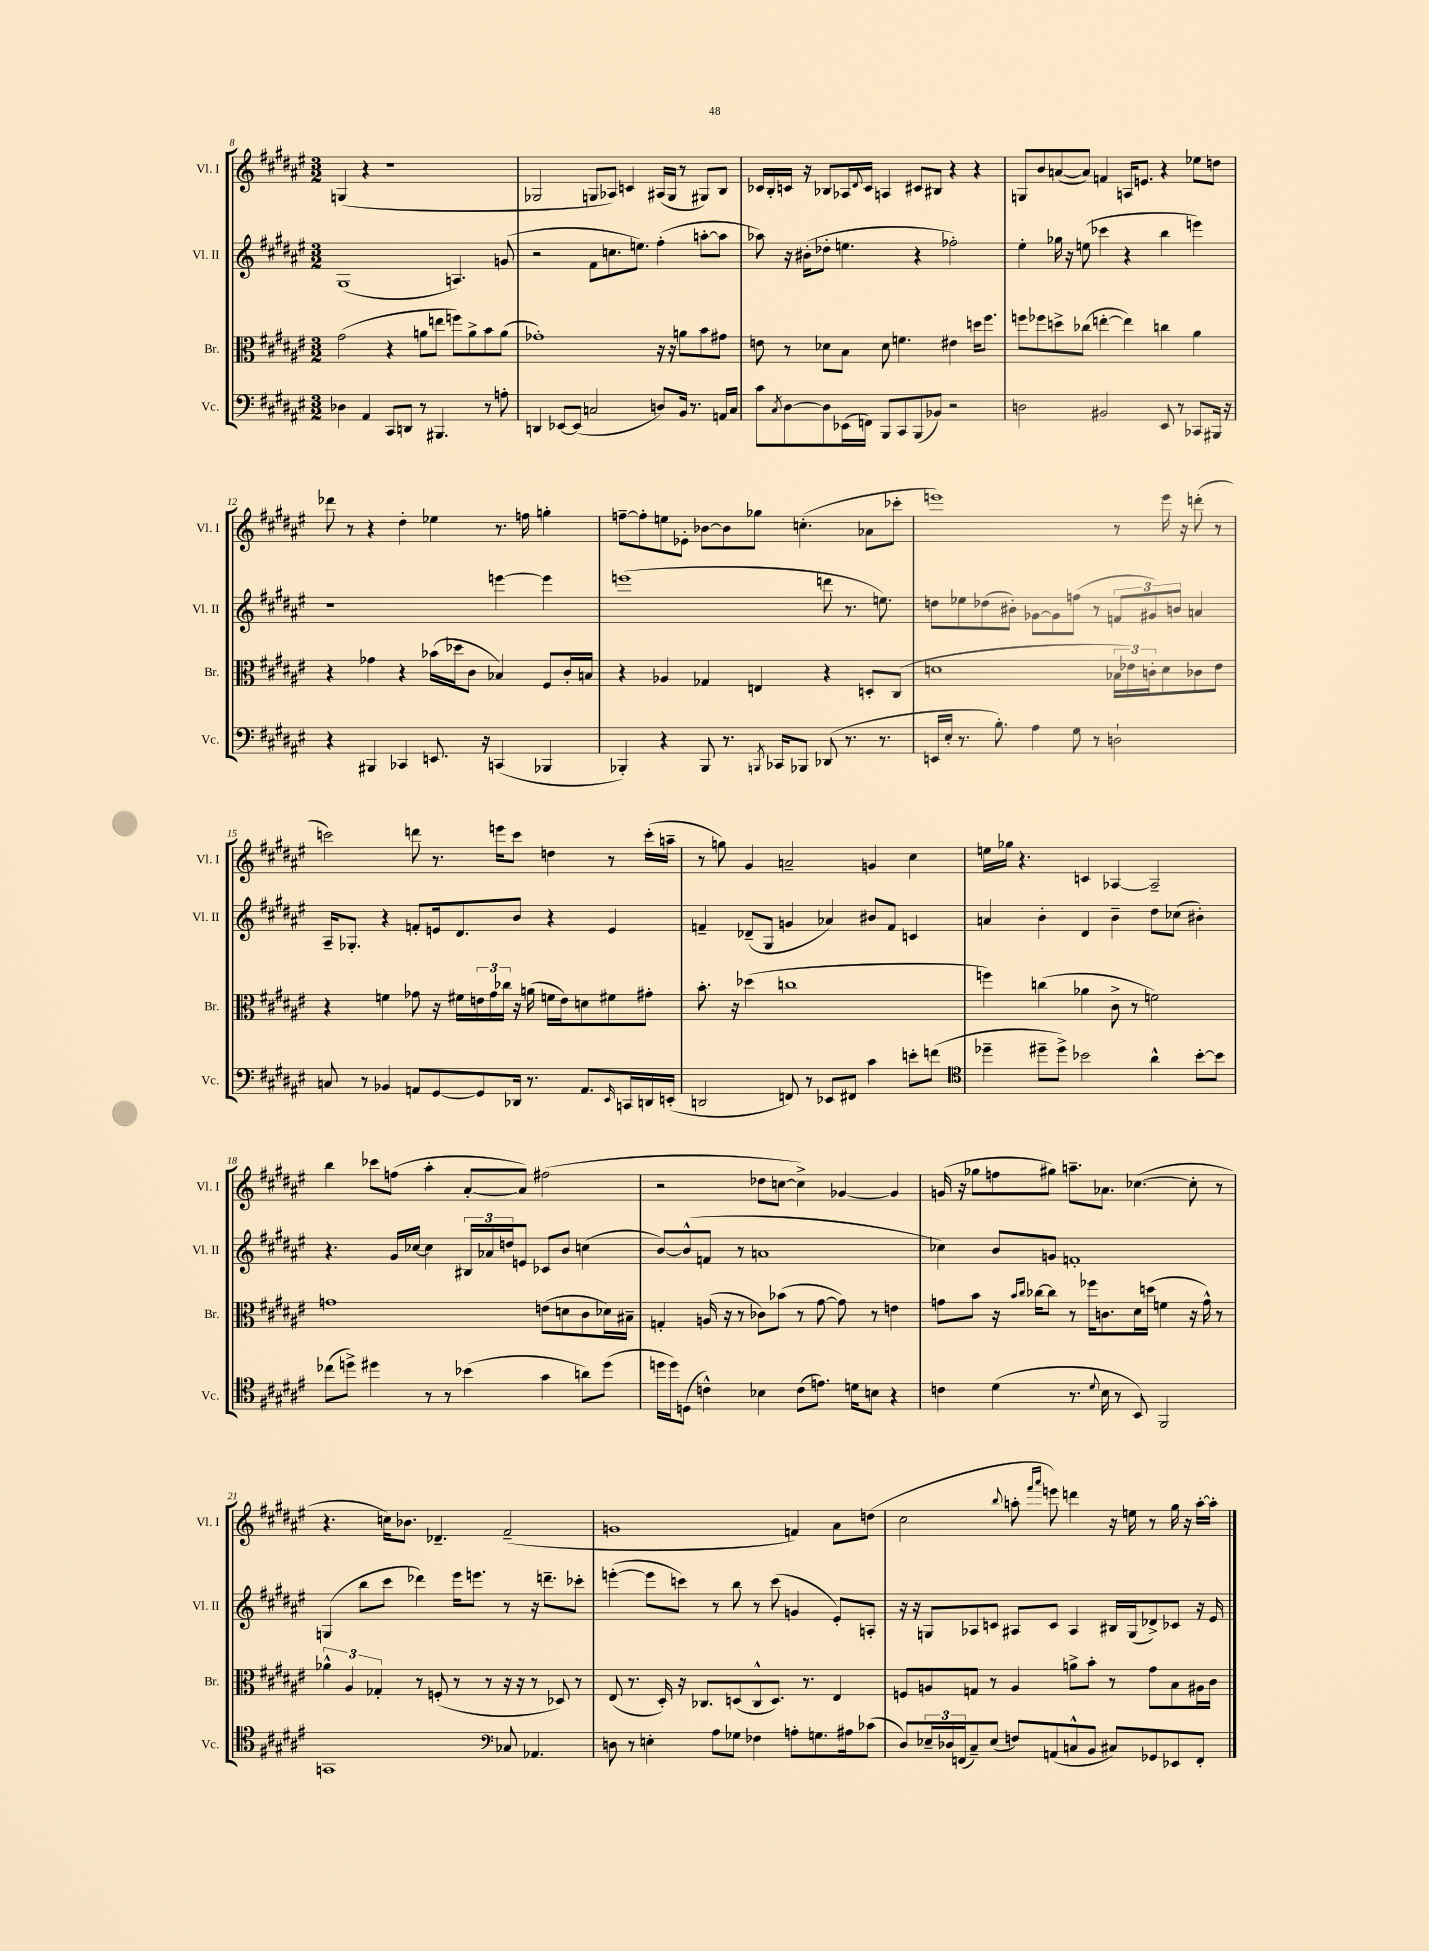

**kern	**kern	**kern	**kern
*part4	*part3	*part2	*part1
*staff4	*staff3	*staff2	*staff1
*I"Vc.	*I"Br.	*I"Vl. II	*I"Vl. I
*I'Vc.	*I'Br.	*I'Vl. II	*I'Vl. I
*clefF4	*clefC3	*clefG2	*clefG2
*k[f#c#g#d#a#e#]	*k[f#c#g#d#a#e#]	*k[f#c#g#d#a#e#]	*k[f#c#g#d#a#e#]
*M3/2	*M3/2	*M3/2	*M3/2
=8	=8	=8	=8
4D-X\	(2g#\	(1G#	(4Gn/
4AA#/	.	.	4r
8CC#/L	4r	.	1r
8DDn/J	.	.	.
8r	8an\L	.	.
4.BBB#X/	8een\J	.	.
.	8ffn\L)	4.An/)	.
.	8a^\	.	.
8r	8b\	.	.
8An'\	(8a\J	(8gn/	.
=9	=9	=9	=9
4DDn/	1g-X')	2r	2G-X/
[8EE-X/L	.	.	.
(8EE-/J]	.	.	.
2Cn/	.	8f#\L	8Gn/L
.	.	8.ccn\	8A-X/J)
.	.	.	4cn/
.	.	8.een\J)	.
8Dn/L)	16r	(4ff#'\	(16A#X/LL
.	16r	.	16G/JJ
16BB/Jk	8an\L	.	8r
8.r	.	.	.
.	8b\	[8aan'\L	8G#X/L)
16AAn/LL	8g#X\J	8aa\J]	8B/J
16C/JJ	.	.	.
=10	=10	=10	=10
8c#\L	8en\	8aa-X\)	16c-X/LL
.	.	.	16B'/
8qC#/	.	.	.
[8D#\	8r	16r	16cn/JJ
.	.	(16b#X'\KL	16r
8D#\]	8d-X\L	8dd-X'\J	8B-X/L
(16EE-X\L	8B\J	4.een\	16A-X/L
.	.	.	8qqd#/
16FFn\JJ)	.	.	16c/JJ
8BBB/L	8d-\	.	4An/
8CC#/	4.fn\	.	.
(8BBB/	.	4r	8c#X/L
8BB-X/J)	.	.	8B#X/J
2r	4e#X\	2ff-X'\)	4r
.	16ddn\KL	.	4r
.	8.ff#\J	.	.
=11	=11	=11	=11
2Dn\	8ffn\L	4ee#'\	8Gn/L
.	8ff-X\	.	8b/
.	8ddn^\	16gg-X\	([8an/
.	.	16r	.
.	(8cc-X\J	(8een\	8a/J])
2BB#X/	[4een'\	4ccc-X\	4fn/
.	4ee\])	4r	16An/KL
.	.	.	8.en/J
8EE#/	4ccn\	4bb\	4r
8r	.	.	.
8CC-X/L	4a#\	4eeen\)	8ee-X\L
16BBB#X/Jk	.	.	8ddn\J
16r	.	.	.
!!LO:LB:g=z
=12	=12	=12	=12
4r	4r	1r	8ddd-X\
.	.	.	8r
4BBB#X/	4g-X\	.	4r
4CC-X/	4r	.	4dd#'\
8.EEn/	(16b-X\LL	.	4ee-X\
.	16dd-X\J	.	.
.	8c#\J	.	.
16r	.	.	.
(4CCn/	4B-X/)	[4eeen\	8.r
.	.	.	16ffn\
4BBB-X/	8F#/L	4eee\]	4ggn'\
.	16c#'/L	.	.
.	16Bn/JJ	.	.
=13	=13	=13	=13
4BBB-X'/)	4r	(1eeen	[8ffn~\L
.	.	.	8ff'\]
4r	4A-X/	.	8een\
.	.	.	8e-X'\J
8BBB-/	4G-X/	.	[8b-X\L
8.r	.	.	8b-\]
.	4En/	.	8gg-X\J
8qBBBn/	.	.	.
16CC-X/KL	.	.	.
8BBB-X/J	.	.	(4.ccn'\
(8DD-X/	4r	8dddn\	.
8.r	.	8.r	.
.	8Dn'/L	.	8a-X\L
8.r	.	8.een\)	.
.	(8C#/J	.	8ccc-X'\J
=14	=14	=14	=14
16EEn/LL	1dn	8ddn\L	1eeen)
16E#'/JJ	.	.	.
8.r	.	8ee-X\	.
.	.	(8dd-X\	.
8.B'\)	.	.	.
.	.	8b#X'\J)	.
4A#\	.	[8g-X\L	.
.	.	8g-\]	.
8G#\	.	(8ffn\J	.
8r	.	8r	.
2Dn`\	24B-X\LL	12fn/L	8r
.	24e-X\)	.	.
.	24cn'\J	12g#X/)	.
.	8d\	.	16eee\
.	.	12bn/J	.
.	.	.	16r
.	8c-X\	4an/	(8dddn'\
.	8e-\J	.	8r
!!LO:LB:g=z
=15	=15	=15	=15
8Cn/	4r	16A#~/KL	2cccn\)
.	.	8.G-X'/J	.
8r	.	.	.
4BB-X/	4fn\	4r	.
8AAn/L	8g-X\	8fn'/L	8dddn\
[8GG#/	16r	16en/k	8.r
.	16f#X\LL	8.d#/	.
8GG#/]	24en\	.	.
.	24g-\	.	.
.	.	.	16eeen\KL
.	24cc-X\JJ	.	.
16DD-X/Jk	16r	8b/J	8ccc\J
8.r	(16an\	.	.
.	16fn\LL	4r	4ddn\
.	16e\J)	.	.
8.AA/L	8dn\	.	.
.	8f#X\	4e/	8r
16qqEE#/	.	.	.
16CCn/L	.	.	.
16DDn/	8g#X'\J	.	(16ccc'\LL
(16EEn'/JJ	.	.	16aan~\JJ
=16	=16	=16	=16
2DDn/	8.b'\	4fn~/	8r
.	.	.	8ggn\)
.	16r	.	.
.	(4dd-X\	(8d-X~/L	4g#/
.	.	8G#/J	.
8FFn/)	1ccn	4gn/	2an~/
8r	.	.	.
8EE-X/L	.	4a-X/)	.
8FF#X/J	.	.	.
4c#\	.	8b#X/L	4gn/
.	.	8f/J	.
8en'\L	.	4cn/	4cc#\
(8fn\J	.	.	.
=17	=17	=17	=17
*clefC4	*	*	*
4dd-X~\	4ffn\)	4an/	16een\LL
.	.	.	16gg-X\JJ
.	.	.	4.r
8dd#X~\L	(4ccn\	4b'\	.
8dd#^\J)	.	.	.
2b-X\	4a-X\	4d#/	4cn/
.	8c#^\	4b~\	[4A-X/
.	8r	.	.
4a#^^\	2fn\)	8dd#\L	2A-~/]
.	.	(8cc-X\J	.
[8b-'\L	.	4b#X'\)	.
8b-\J]	.	.	.
!!LO:LB:g=z
=18	=18	=18	=18
(8cc-X\L	1gn	4.r	4bb\
8ddn^\J)	.	.	.
4dd#X\	.	.	8ccc-X\L
.	.	16g#/LL	(8ffn\J
.	.	[16cc-X/JJ	.
8r	.	4cc-\]	4aa#'\
8r	.	.	.
(4b-X\	.	24B#X/LL	[8a#'/L
.	.	24a-X/	.
.	.	24ddn/J	.
.	.	8en/J	8a#/J])
4g#\	(8en\L	8c-X/L	(2ff#X\
.	8dn\	8b/J	.
8an\L)	8c#\	(4ccn\	.
(8dd#\J	16d-X\L)	.	.
.	16B#X~\JJ	.	.
=19	=19	=19	=19
16ddn\LL	4Gn'/	[8b/L)	2r
16dd\J)	.	.	.
(8Dn\J	.	(8b^^/]	.
4cn^^\)	(16An/	8fn/J	.
.	16r	.	.
.	8r	8r	.
4B-X\	8c-X\L)	1an	8dd-X\L
.	(8b-X\J	.	[8ccn\J
(8c\L	8r	.	4cc^\])
8.en\J)	[8g#\	.	.
.	8g#\])	.	[4g-X/
16dn\KL	.	.	.
8Bn\J	8r	.	.
4r	4en\	.	4g-/]
=20	=20	=20	=20
4cn\	8gn\L	4cc-X\)	(16gn/
.	.	.	16r
.	8b\J	.	8gg-X\L
(4d#\	16r	8b/L	8ffn\
.	16qqb/LL	.	.
.	16qqcc#/JJ	.	.
.	[16cc-X\KL	.	.
.	8cc-\J]	8gn/J	8gg#X\J)
8.r	8r	1fn'	8.aan~\L
.	16ff-X\KL	.	.
8qqd#/	.	.	.
16B\	8.cn\	.	8.a-X\J
8r	.	.	.
8BB/)	16d#\L	.	([4.cc-X\
.	(16ddn\JJ	.	.
2FF#/	4fn\	.	.
.	16r	.	8cc-'\]
.	16g^^\)	.	.
.	8r	.	8r
!!LO:LB:g=z
=21	=21	=21	=21
1GGn	6a-X^^\	(4Gn/	4.r
.	6A#/	.	.
.	.	8bb\L	.
.	6G-X'/	.	.
.	.	8ccc#\J	16ccn\KL)
.	.	.	8.b-X\J
.	8r	4ddd-X\)	.
.	(8Fn'/	.	4.d-X~/
.	8r	16eee#\KL	.
.	.	8.eeen\J	.
.	8r	.	.
*clefF4	*	*	*
8C-X/	16r	8r	(2f#~/
.	16r	.	.
4.AA-X/	8r	16r	.
.	.	8.dddn~\L	.
.	8D-X/)	.	.
.	8r	8ccc-X'\J	.
=22	=22	=22	=22
8Dn\	(8E#/	([4eeen'\	1gn
8r	8.r	.	.
4En'\	.	8eee\L]	.
.	16D#'/)	.	.
.	16r	8cccn\J)	.
.	8.C-X/L	.	.
8A#\L	.	8r	.
8G-X\J	(8Dn/	8bb\	.
4F-X\	8C-^^/	8r	.
.	8.D/J)	(8ccc\	.
8An'\L	.	4gn/	4fn/)
.	8.r	.	.
8.Gn\	.	.	.
.	4E#/	8e#'/L)	8a#\L
16A#X\k	.	.	.
(8c-X\J	.	8An'/J	(8ddn\J
=23	=23	=23	=23
8D#/L)	8Fn/L	16r	2cc#\
.	.	16r	.
24E-X~/L	8An/	8Gn/L	.
24D-X/	.	.	.
(24FFn/J	.	.	.
8C#~/)	8Gn/J	8A-X/	.
(8E-/J	8r	8cn/J	.
.	.	.	8qqbb/
8Fn/L)	4A/	8A#X/L	8aan'\
.	.	.	16qqfff#/LL
.	.	.	16qqaaa#/JJ
(8AAn/	.	8c/J	8eeen\)
8Cn^^/	8an^\L	4A#/	4dddn\
8BB/J	8b'\J	.	.
8C#X/L)	8r	16B#X/LL	16r
.	.	(16G/J	16een\
8GG-X/	8g#\L	8d-X^/)	8r
8EE-X/	8B\	8c-X/J	16gg#\
.	.	.	16r
8FF'/J	16A#X\L	16r	[16aa'\LL
.	16c#\JJ	16e#/	16aa'\JJ]
==	==	==	==
*-	*-	*-	*-
